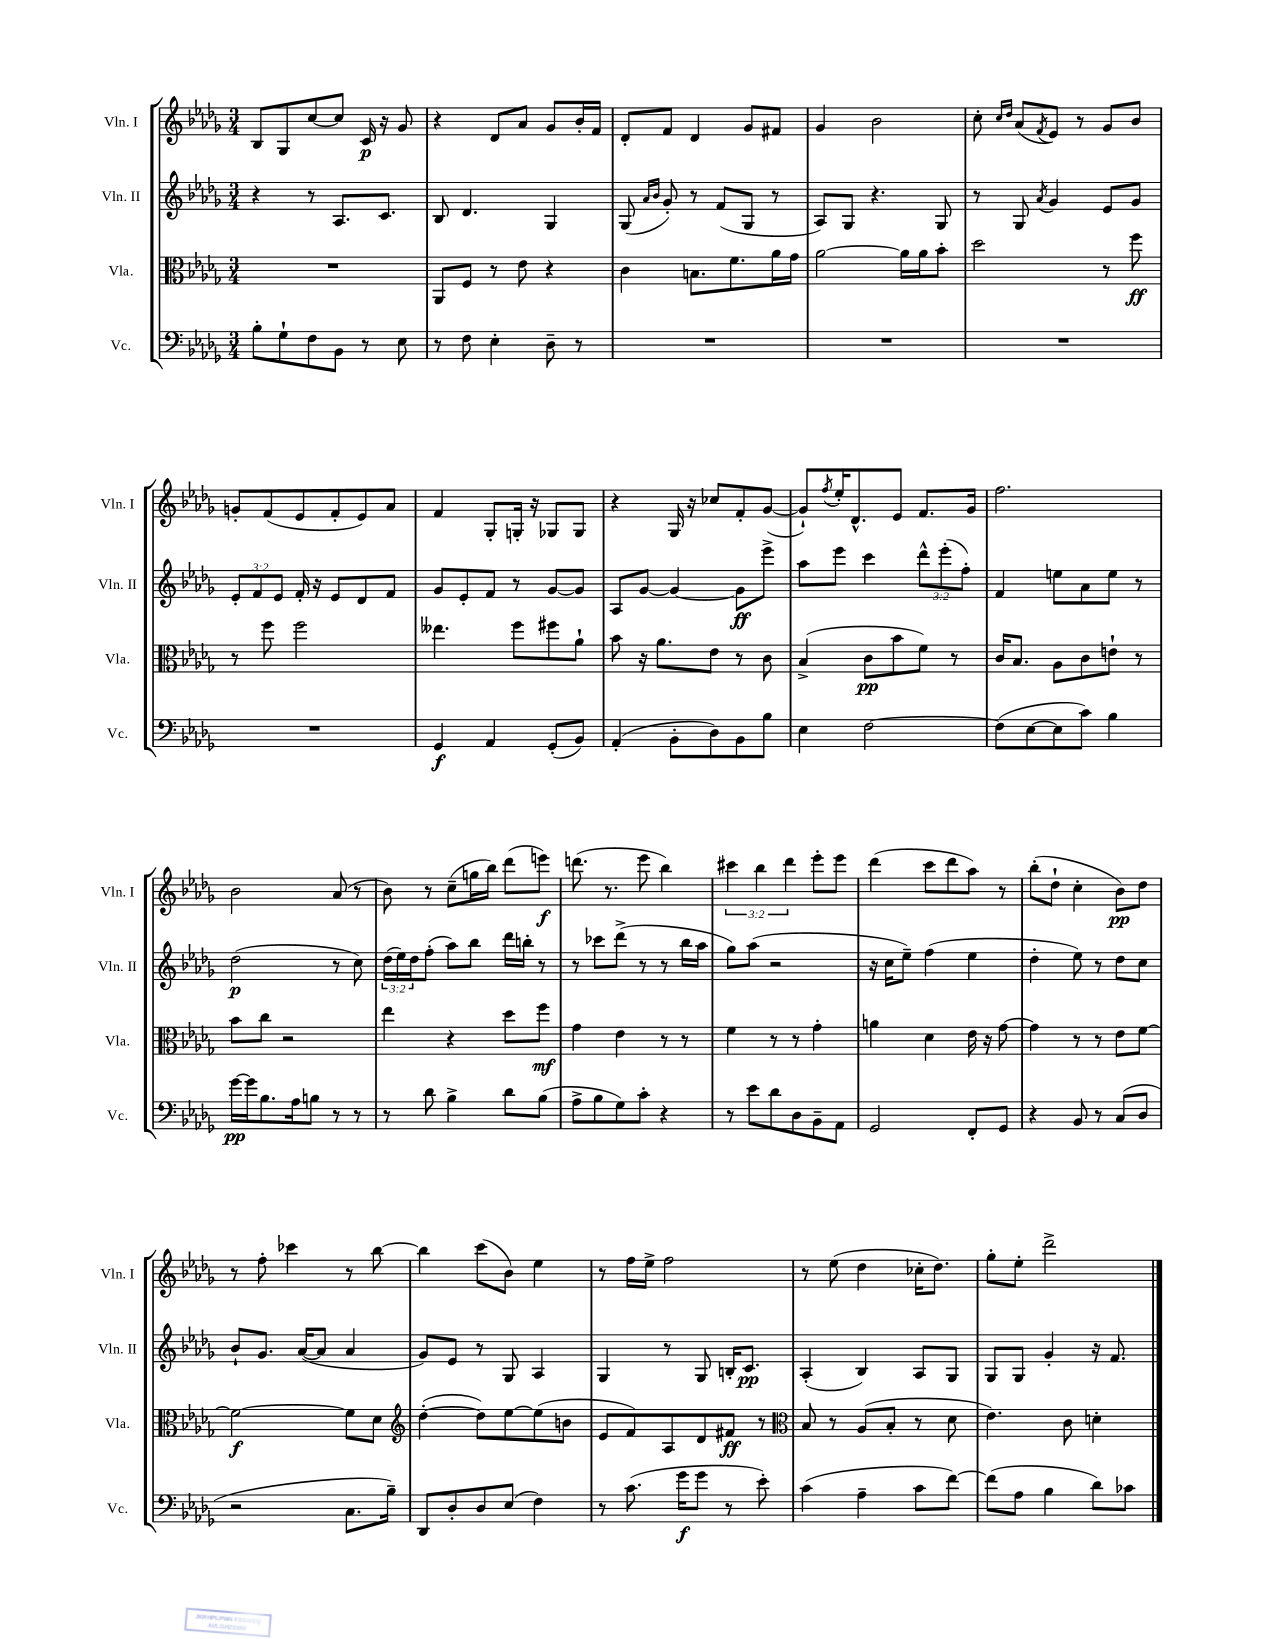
<<
\new StaffGroup <<
\new Staff = "s0" \with { instrumentName = "Vln. I" shortInstrumentName = "Vln. I" } {
    \clef treble \key des \major \numericTimeSignature \time 3/4 \override Staff.TupletNumber.text = #tuplet-number::calc-fraction-text
    bes8 ges8 c''8~ c''8 c'16\p r16 ges'8 |
    r4 des'8 aes'8 ges'8 bes'16-. f'16 |
    des'8-. f'8 des'4 ges'8 fis'8 |
    ges'4 bes'2 |
    c''8-. \grace { c''16 des''16 } aes'8( \acciaccatura { f'8 } ees'8) r8 ges'8 bes'8 |
    g'8-. f'8( ees'8 f'8-. ees'8) aes'8 |
    f'4 ges8-. g16-. r16 ges8 ges8 |
    r4 ges16 r16 ces''8 f'8-. ges'8~( |
    ges'8-!) \acciaccatura { f''8 } ees''16-. des'8.-^ ees'8 f'8. ges'16 |
    f''2. |
    bes'2 aes'8( r8 |
    bes'8) r8 c''8--( g''16 bes''16) des'''8( e'''8\f) |
    d'''8.( r8. ees'''8 bes''4) |
    \tuplet 3/2 { cis'''4 bes''4 des'''4 } ees'''8-. ees'''8 |
    des'''4( c'''8 des'''8 aes''8) r8 |
    bes''8-.( des''8-! c''4-. bes'8\pp) des''8 |
    r8 f''8-. ces'''4 r8 bes''8~ |
    bes''4 c'''8( bes'8) ees''4 |
    r8 f''16 ees''16-> f''2 |
    r8 ees''8( des''4 ces''16-. des''8.) |
    ges''8-. ees''8-. des'''2-> \bar "|." |
}
\new Staff = "s1" \with { instrumentName = "Vln. II" shortInstrumentName = "Vln. II" } {
    \clef treble \key des \major \numericTimeSignature \time 3/4 \override Staff.TupletNumber.text = #tuplet-number::calc-fraction-text
    r4 r8 aes8. c'8. |
    bes8 des'4. ges4 |
    ges8( \grace { aes'16 bes'16 } ges'8-.) r8 f'8( ges8 r8 |
    aes8) ges8 r4. ges8 |
    r8 ges8 \acciaccatura { aes'8 } ges'4 ees'8 ges'8 |
    \tuplet 3/2 { ees'8-. f'8 ees'8 } f'16-. r16 ees'8 des'8 f'8 |
    ges'8 ees'8-. f'8 r8 ges'8~ ges'8 |
    aes8 ges'8~ ges'4~ ges'8\ff ees'''8-> |
    aes''8 ees'''8 c'''4 \tuplet 3/2 { des'''8-^ ees'''8-.( f''8-.) } |
    f'4 e''8 aes'8 e''8 r8 |
    des''2\p( r8 c''8) |
    \tuplet 3/2 { des''16( ees''16) des''16 } f''8-.( aes''8) bes''8 des'''16 b''16-. r8 |
    r8 ces'''8 des'''8->( r8 r8 bes''16 aes''16 |
    ges''8) aes''8( r2 |
    r16 c''16 ees''8--) f''4( ees''4 |
    des''4-. ees''8) r8 des''8 c''8 |
    bes'8-! ges'8. aes'16~( aes'8 aes'4 |
    ges'8) ees'8 r8 ges8 aes4 |
    ges4 r8 ges8 b16-. c'8.\pp |
    aes4-.( bes4) aes8 ges8 |
    ges8 ges8 ges'4-. r16 f'8. \bar "|." |
}
\new Staff = "s2" \with { instrumentName = "Vla." shortInstrumentName = "Vla." } {
    \clef alto \key des \major \numericTimeSignature \time 3/4
    R2. |
    aes,8 f8 r8 ees'8 r4 |
    c'4 b8. f'8. aes'16 ges'16 |
    aes'2~ aes'16 aes'16 bes'8-. |
    des''2 r8 f''8\ff |
    r8 f''8 f''2 |
    eeses''4. f''8 fis''8 aes'8-! |
    bes'8 r16 aes'8. ees'8 r8 c'8 |
    bes4->( c'8\pp bes'8 f'8) r8 |
    c'16 bes8. aes8 c'8 e'8-! r8 |
    bes'8 c''8 r2 |
    ees''4 r4 des''8 f''8\mf |
    ges'4 ees'4 r8 r8 |
    f'4 r8 r8 ges'4-. |
    a'4 des'4 ees'16 r16 ges'8~ |
    ges'4 r8 r8 ees'8 f'8~ |
    f'2~\f f'8 des'8 |
    \clef treble des''4~-.( des''8) ees''8~ ees''8( b'8 |
    ees'8 f'8) aes8 des'8 fis'8\ff r8 |
    \clef alto bes8 r8 aes8( bes8-. r8 des'8 |
    ees'4.) c'8 d'4-. \bar "|." |
}
\new Staff = "s3" \with { instrumentName = "Vc." shortInstrumentName = "Vc." } {
    \clef bass \key des \major \numericTimeSignature \time 3/4
    bes8-. ges8-! f8 bes,8 r8 ees8 |
    r8 f8 ees4-. des8-- r8 |
    R2. |
    R2. |
    R2. |
    R2. |
    ges,4\f aes,4 ges,8-.( bes,8) |
    aes,4-.( bes,8-. des8) bes,8 bes8 |
    ees4 f2~ |
    f8( ees8~ ees8 c'8) bes4 |
    ges'16~\pp ges'16 bes8. aes16 b8 r8 r8 |
    r8 des'8 bes4-> des'8 bes8( |
    aes8-> bes8 ges8) c'8-. r4 |
    r8 ees'8 des'8 des8 bes,8-- aes,8 |
    ges,2 f,8-. ges,8 |
    r4 bes,8 r8 c8( des8 |
    r2 c8. bes16--) |
    des,8 des8-. des8 ees8( f4) |
    r8 c'8.( ges'16\f ges'8 r8 ees'8-.) |
    c'4( aes4-- c'8 f'8~) |
    f'8( aes8 bes4 des'8) ces'8 \bar "|." |
}
>>
>>
\layout { \context { \Score \remove "Bar_number_engraver" } }
